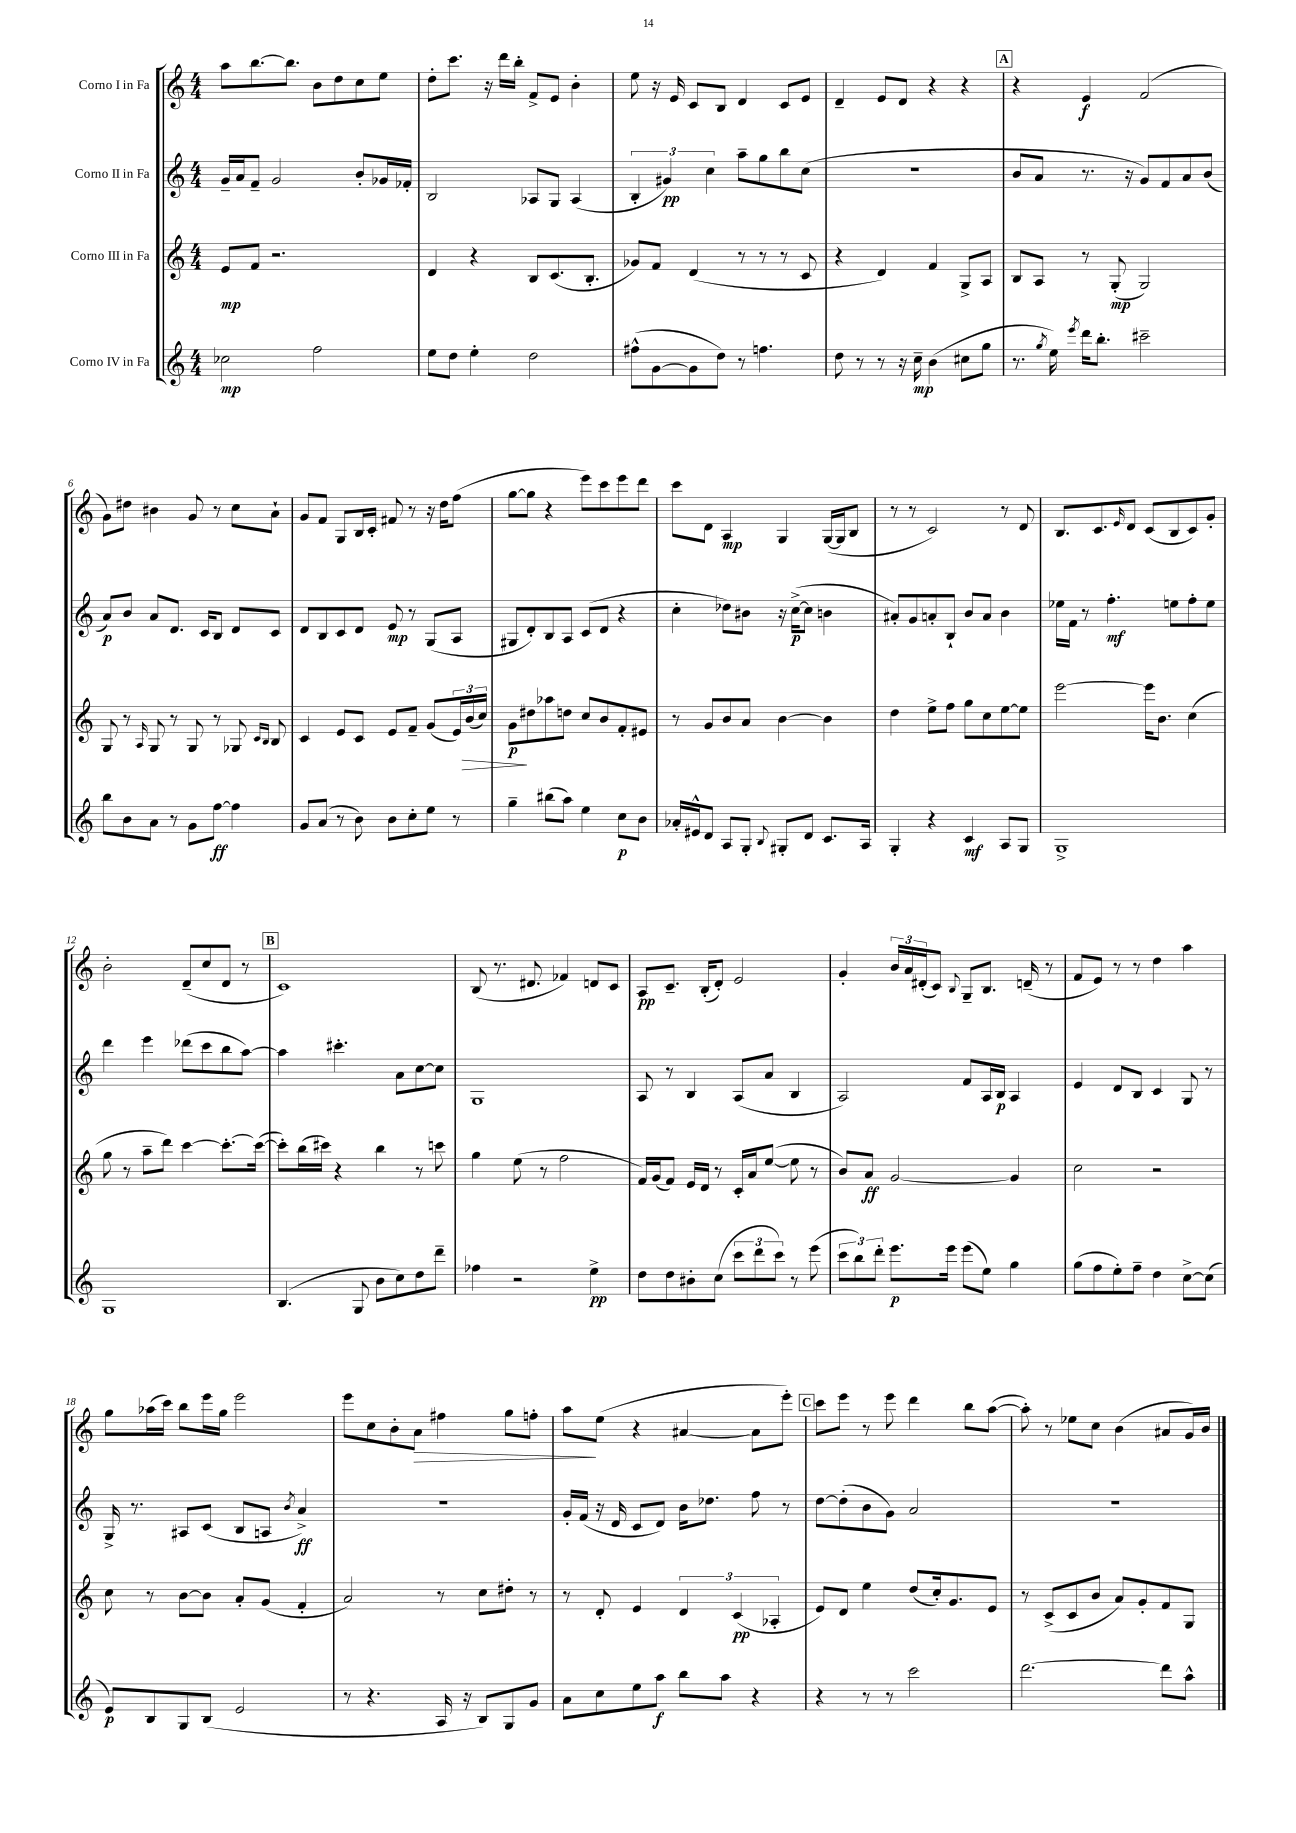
<<
\new StaffGroup <<
\new Staff = "s0" \with { instrumentName = "Corno I in Fa" } {
    \clef treble \key c \major \numericTimeSignature \time 4/4
    a''8 b''8.~ b''8. b'8 d''8 c''8 e''8 |
    d''8-. c'''8. r16 d'''16 b''16-. f'8-> e'8 b'4-. |
    e''8 r16 e'16 c'8 b8 d'4 c'8 e'8 |
    d'4-- e'8 d'8 r4 r4 |
    \mark \markup { \box "A" } r4 e'4\f f'2( |
    g'8) dis''8 bis'4 g'8 r8 c''8 a'8-! |
    g'8 f'8 g8 b16 c'16-. fis'8 r8 r16 d''16 f''8( |
    g''8~ g''8 r4 e'''8) c'''8 e'''8 d'''8 |
    c'''8 d'8 a4\mp g4 g16~( g16 b8 |
    r8 r8 c'2) r8 d'8 |
    b8. c'8. \grace { e'16 } d'8 c'8( b8 c'8) g'8-. |
    b'2-. d'8--( c''8 d'8 r8 |
    \mark \markup { \box "B" } c'1) |
    b8( r8. dis'8. fes'4) d'8 c'8 |
    a8\pp c'8.-- b16-.( d'8-.) e'2 |
    g'4-. \tuplet 3/2 { b'16 a'16 dis'16-.( } c'8) \appoggiatura { b8 } g8-- b8. d'16--( r8 |
    f'8 e'8) r8 r8 d''4 a''4 |
    g''8 aes''16( c'''16) b''8 e'''16 g''16 e'''2 |
    e'''8 c''8 b'8-. a'8\> fis''4 g''8 f''8-. |
    a''8\! e''8( r4 ais'4~ ais'8 e'''8-.) |
    \mark \markup { \box "C" } c'''8 e'''8 r8 e'''8 d'''4 b''8 a''8~( |
    a''8-.) r8 ees''8 c''8 b'4( ais'8 g'16) b'16 \bar "|." |
}
\new Staff = "s1" \with { instrumentName = "Corno II in Fa" } {
    \clef treble \key c \major \numericTimeSignature \time 4/4
    g'16-- a'16 f'8-- g'2 b'8-. ges'16 fes'16-. |
    b2 aes8 g8 aes4( |
    \tuplet 3/2 { b4-. gis'4\pp) c''4 } a''8-- g''8 b''8 c''8( |
    R1 |
    \mark \markup { \box "A" } b'8 a'8 r8. r16 g'8) f'8 a'8 b'8( |
    a'8\p) b'8 a'8 d'8. c'16 b8 d'8 c'8 |
    d'8 b8 c'8 d'8 e'8\mp r8 g8( a8 |
    gis8 d'8-.) b8 a8 c'8( d'8 r4 |
    c''4-. des''8) bis'8 r16 c''16~->\p( c''8 b'4 |
    ais'8-.) g'8 a'8-. b8-! b'8 a'8 b'4 |
    ees''16 f'16 r8 f''4.-.\mf e''8 f''8-. e''8 |
    d'''4 e'''4 des'''8( c'''8 b''8 a''8~) |
    \mark \markup { \box "B" } a''4 cis'''4.-. a'8 c''8~ c''8 |
    g1 |
    a8 r8 b4 a8( a'8 b4 |
    a2) f'8 a16 b16\p a4 |
    e'4 d'8 b8 c'4 g8 r8 |
    g16-> r8. ais8 c'8( b8 a8 \acciaccatura { b'8 } a'4->\ff) |
    R1 |
    g'16-. f'16( r16 d'16 c'8 d'8) b'16 des''8. f''8 r8 |
    \mark \markup { \box "C" } d''8~ d''8-.( b'8 g'8) a'2 |
    R1 \bar "|." |
}
\new Staff = "s2" \with { instrumentName = "Corno III in Fa" } {
    \clef treble \key c \major \numericTimeSignature \time 4/4
    e'8\mp f'8 r2. |
    d'4 r4 b8 c'8.( b8.-. |
    ges'8) f'8 d'4( r8 r8 r8 c'8 |
    r4 d'4) f'4 g8-> a8 |
    \mark \markup { \box "A" } b8 a8 r8 g8-.\mp( g2) |
    g8 r8 \grace { a16 } g8 r8 g8 r8 ges8 \grace { c'16 b16 } b8 |
    c'4 e'8 c'8 e'8 f'8-- g'8( \tuplet 3/2 { e'16) b'16\>( c''16) } |
    g'8\p\! dis''8 aes''8 d''8 c''8 b'8 f'8-. eis'8 |
    r8 g'8 b'8 a'8 b'4~ b'4 |
    d''4 e''8-> f''8 g''8 c''8 e''8~ e''8 |
    e'''2~ e'''16 b'8. c''4( |
    g''8 r8 a''8-- d'''8) c'''4~ c'''8.~-. c'''16~( |
    \mark \markup { \box "B" } c'''8-.) b''16( cis'''16) r4 b''4 r8 c'''8 |
    g''4 e''8( r8 f''2 |
    f'16) g'16( f'8) e'16 d'16 r8 c'16-. a'16 e''8~( e''8 r8 |
    b'8) a'8\ff g'2~ g'4 |
    c''2 r2 |
    c''8 r8 b'8~ b'8 a'8-. g'8( f'4-. |
    a'2) r8 c''8 dis''8-. r8 |
    r8 d'8-. e'4 \tuplet 3/2 { d'4 c'4\pp( aes4-. } |
    \mark \markup { \box "C" } e'8) d'8 e''4 d''8( c''16-.) g'8. e'8 |
    r8 c'8->( c'8 b'8 a'8) g'8-. f'8 g8 \bar "|." |
}
\new Staff = "s3" \with { instrumentName = "Corno IV in Fa" } {
    \clef treble \key c \major \numericTimeSignature \time 4/4
    ces''2\mp f''2 |
    e''8 d''8 e''4-. d''2 |
    fis''8-^( g'8~ g'8 d''8) r8 f''4. |
    d''8 r8 r8 r16 c''16--\mp b'4( cis''8 g''8 |
    \mark \markup { \box "A" } r8. \acciaccatura { g''8 } e''16) \acciaccatura { e'''8 } d'''16 b''8.-. cis'''2-- |
    b''8 b'8 a'8 r8 g'8 f''8~\ff f''4 |
    g'8 a'8( r8 b'8) b'8 c''8-. e''8 r8 |
    g''4-- bis''8( a''8) e''4 c''8\p b'8 |
    aes'16-. eis'16-^ d'8 a8 g8-. \appoggiatura { b8 } gis8-. d'8 c'8. a16 |
    g4-. r4 c'4\mf a8 g8 |
    g1-> |
    g1 |
    \mark \markup { \box "B" } b4.( g8 b'8 c''8) d''8 d'''8-- |
    fes''4 r2 e''4->\pp |
    d''8 d''8 bis'8-. c''8( \tuplet 3/2 { c'''8 d'''8 c'''8) } r8 e'''8( |
    \tuplet 3/2 { c'''8 b''8) d'''8-. } e'''8.\p e'''16 e'''8( e''8) g''4 |
    g''8( f''8 e''8-.) f''8-- d''4 c''8~-> c''8( |
    e'8\p) b8 g8 b8( e'2 |
    r8 r4. a16 r16 b8) g8 g'8 |
    a'8 c''8 e''8 a''8\f b''8 a''8 r4 |
    \mark \markup { \box "C" } r4 r8 r8 c'''2 |
    d'''2.~ d'''8 a''8-^ \bar "|." |
}
>>
>>
